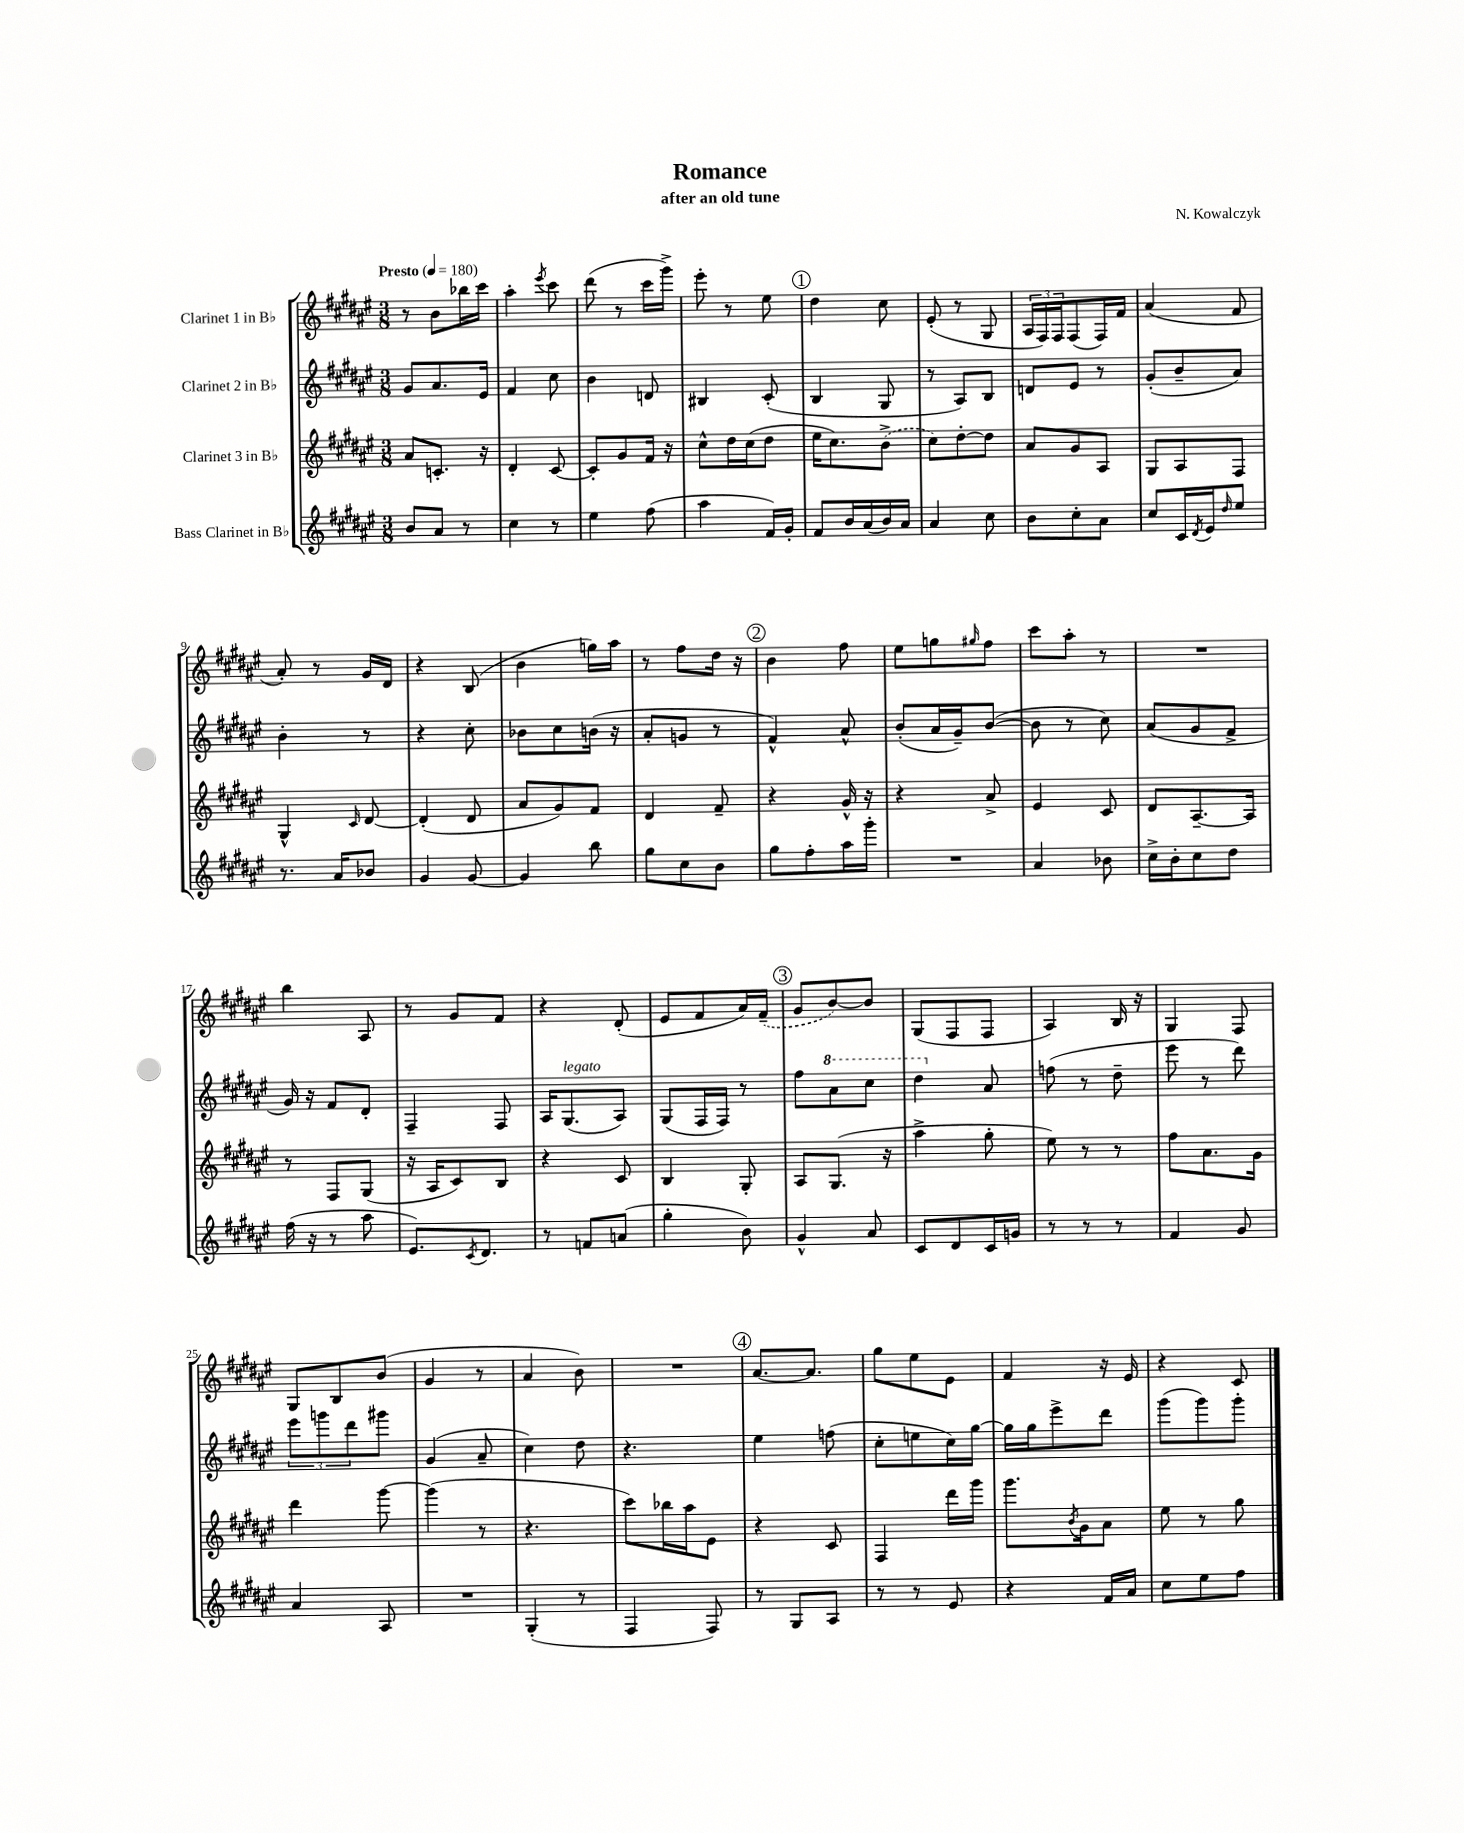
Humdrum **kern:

**kern	**kern	**kern	**kern
*part4	*part3	*part2	*part1
*staff4	*staff3	*staff2	*staff1
*I"Bass Clarinet in B♭	*I"Clarinet 3 in B♭	*I"Clarinet 2 in B♭	*I"Clarinet 1 in B♭
*clefG2	*clefG2	*clefG2	*clefG2
*k[f#c#g#d#a#e#]	*k[f#c#g#d#a#e#]	*k[f#c#g#d#a#e#]	*k[f#c#g#d#a#e#]
*M3/8	*M3/8	*M3/8	*M3/8
*MM180	*MM180	*MM180	*MM180
=1	=1	=1	=1
!	!	!	!LO:TX:a:B:t=Presto
8b/L	8a#/L	8g#/L	8r
8a#/J	8.cn'/J	8.a#/	8b\L
8r	.	.	16bb-X\L
.	16r	16e#/Jk	16ccc#\JJ
=2	=2	=2	=2
4cc#\	4d#'/	4f#/	4aa#'\
.	.	.	8qeee#/
8r	[8c#/	8cc#\	8ccc#\
=3	=3	=3	=3
4ee#\	8c#'/L]	4b\	(8ddd#\
.	8g#/	.	8r
(8ff#\	16f#/Jk	8dn/	16ccc#\LL
.	16r	.	16ggg#^\JJ)
=4	=4	=4	=4
4aa#\	8cc#^^\L	4B#X/	8eee#'\
.	16dd#\L	.	8r
.	(16cc#\J	.	.
16f#/LL)	8dd#\J	(8c#'/	8ee#\
16g#'/JJ	.	.	.
!!LO:REH:place=s1:t=1
=5	=5	=5	=5
8f#/L	16ee#\KL	4B/	4dd#\
.	8.cc#\)	.	.
16b/L	.	.	.
(16a#/	.	.	.
16b/)	(8b^\J	8G#/	8cc#\
16a#/JJ	.	.	.
=6	=6	=6	=6
4a#/	8cc#\L)	8r	(8e#'/
.	[8dd#'\	8A#/L)	8r
8cc#\	8dd#\J]	8B/J	8G#/
=7	=7	=7	=7
8b\L	8a#/L	8dn/L	24A#/LL
.	.	.	24F#/)
.	.	.	24F#/J
8cc#'\	8g#/	8e#/J	(8F#/
8a#\J	8A#/J	8r	16F#/L)
.	.	.	16f#/JJ
=8	=8	=8	=8
8cc#/L	8G#/L	(8g#'/L	(4a#/
16c#/L	8A#/	8b~/	.
8qd#/	.	.	.
16e#/J	.	.	.
16qqdd#/	.	.	.
8ee#/J	8F#/J	8a#/J)	8f#/
!!LO:LB:g=z
=9	=9	=9	=9
8.r	4G#^^/	4b'\	8a#'/)
.	.	.	8r
16a#/KL	.	.	.
.	16qqc#/	.	.
8b-X/J	[8d#/	8r	16g#/LL
.	.	.	16d#/JJ
=10	=10	=10	=10
4g#/	(4d#'/]	4r	4r
[8g#/	8d#/	8cc#'\	(8B/
=11	=11	=11	=11
4g#/]	8a#/L	8b-X\L	4b\
.	8g#/)	8cc#\	.
8bb\	8f#/J	(16bn\Jk	16ggn\LL)
.	.	16r	16aa#\JJ
=12	=12	=12	=12
8gg#\L	4d#/	8a#'/L	8r
8cc#\	.	8gn/J	8ff#\L
8b\J	8f#~/	8r	16dd#\Jk
.	.	.	16r
!!LO:REH:place=s1:t=2
=13	=13	=13	=13
8gg#\L	4r	4f#^^/)	4b\
8ff#'\	.	.	.
16aa#\L	16g#^^/	8a#^^/	8ff#\
16ggg#'\JJ	16r	.	.
=14	=14	=14	=14
4.r	4r	(8b'/L	8ee#\L
.	.	16a#/L	8ggn\
.	.	16g#~/J)	.
.	.	.	16qqgg#X/
.	8a#^/	([8b/J	8ff#\J
=15	=15	=15	=15
4a#/	4e#/	8b\]	8ccc#\L
.	.	8r	8aa#'\J
8b-X\	8c#/	8cc#\)	8r
=16	=16	=16	=16
16cc#^\LL	8d#/L	(8a#/L	4.r
16b'\J	.	.	.
8cc#\	[8.A#~/	8g#/	.
8dd#\J	.	8f#^/J	.
.	16A#/Jk]	.	.
!!LO:LB:g=z
=17	=17	=17	=17
(16ff#\	8r	16g#/)	4bb\
16r	.	16r	.
8r	8F#/L	8f#/L	.
8aa#\	(8G#/J	8d#'/J	8A#/
=18	=18	=18	=18
8.e#/L)	16r	4F#~/	8r
.	16A#/KL	.	.
.	8c#/)	.	8g#/L
8qc#/	.	.	.
8.d#/J	.	.	.
.	8B/J	8F#/	8f#/J
=19	=19	=19	=19
8r	4r	16A#/KL	4r
!	!	!LO:TX:a:i:t=legato	!
.	.	(8.G#/	.
8fn/L	.	.	.
(8an/J	8c#/	8A#/J)	(8d#'/
=20	=20	=20	=20
4gg#'\	4B/	(8G#/L	8e#/L
.	.	16F#/L	8f#/
.	.	16F#/JJ)	.
8b\)	8G#'/	8r	16a#/L)
.	.	.	(16f#~/JJ
!!LO:REH:place=s1:t=3
=21	=21	=21	=21
4g#^^/	8A#/L	8ff#\L	8g#/L
*	*	*8va	*
.	(8.G#/J	8aa#\	[8b/)
8a#/	.	8ccc#\J	8b/J]
.	16r	.	.
=22	=22	=22	=22
8c#/L	4aa#^\	4ddd#\	(8G#/L
8d#/	.	.	8F#/
*	*	*X8va	*
16c#/L	8gg#'\	8a#/	8F#/J
16gn/JJ	.	.	.
=23	=23	=23	=23
8r	8ee#\)	(8ffn\	4A#/)
8r	8r	8r	.
8r	8r	8dd#~\	16B/
.	.	.	16r
=24	=24	=24	=24
4f#/	8ff#\L	8eee#\	4G#/
.	8.a#\	8r	.
8g#/	.	8ddd#\)	8F#/
.	16g#\Jk	.	.
!!LO:LB:g=z
=25	=25	=25	=25
4a#/	4ddd#\	12eee#\L	8G#/L
.	.	12gggn\	.
.	.	.	8B/
.	.	12ddd#\	.
8A#/	[8ggg#\	8ggg#X\J	(8b/J
=26	=26	=26	=26
4.r	(4ggg#\]	(4g#/	4g#/
.	8r	8a#~/	8r
=27	=27	=27	=27
(4G#'/	4.r	4cc#\)	4a#/
8r	.	8dd#\	8b\)
=28	=28	=28	=28
4F#/	8ccc#\L)	4.r	4.r
.	16bb-X\L	.	.
.	16aa#\J	.	.
8F#/)	8e#\J	.	.
!!LO:REH:place=s1:t=4
=29	=29	=29	=29
8r	4r	4ee#\	[8.a#/L
8G#/L	.	.	.
.	.	.	8.a#/J]
8A#/J	8c#/	(8ffn\	.
=30	=30	=30	=30
8r	4F#/	8cc#'\L	8gg#\L
8r	.	8een\	8ee#\
8e#/	16ddd#\LL	16cc#\L)	8e#\J
.	16ggg#\JJ	[16gg#\JJ	.
=31	=31	=31	=31
4r	8.ggg#\L	16gg#\LL]	4f#/
.	.	16gg#\J	.
.	.	8eee#^\	.
.	8qb/	.	.
.	16g#\k	.	.
16f#/LL	8a#\J	8ddd#\J	16r
16a#/JJ	.	.	16e#/
=32	=32	=32	=32
8cc#\L	8ee#\	(8ggg#\L	4r
8ee#\	8r	8ggg#\)	.
8ff#\J	8gg#\	8ggg#'\J	8c#/
==	==	==	==
*-	*-	*-	*-
